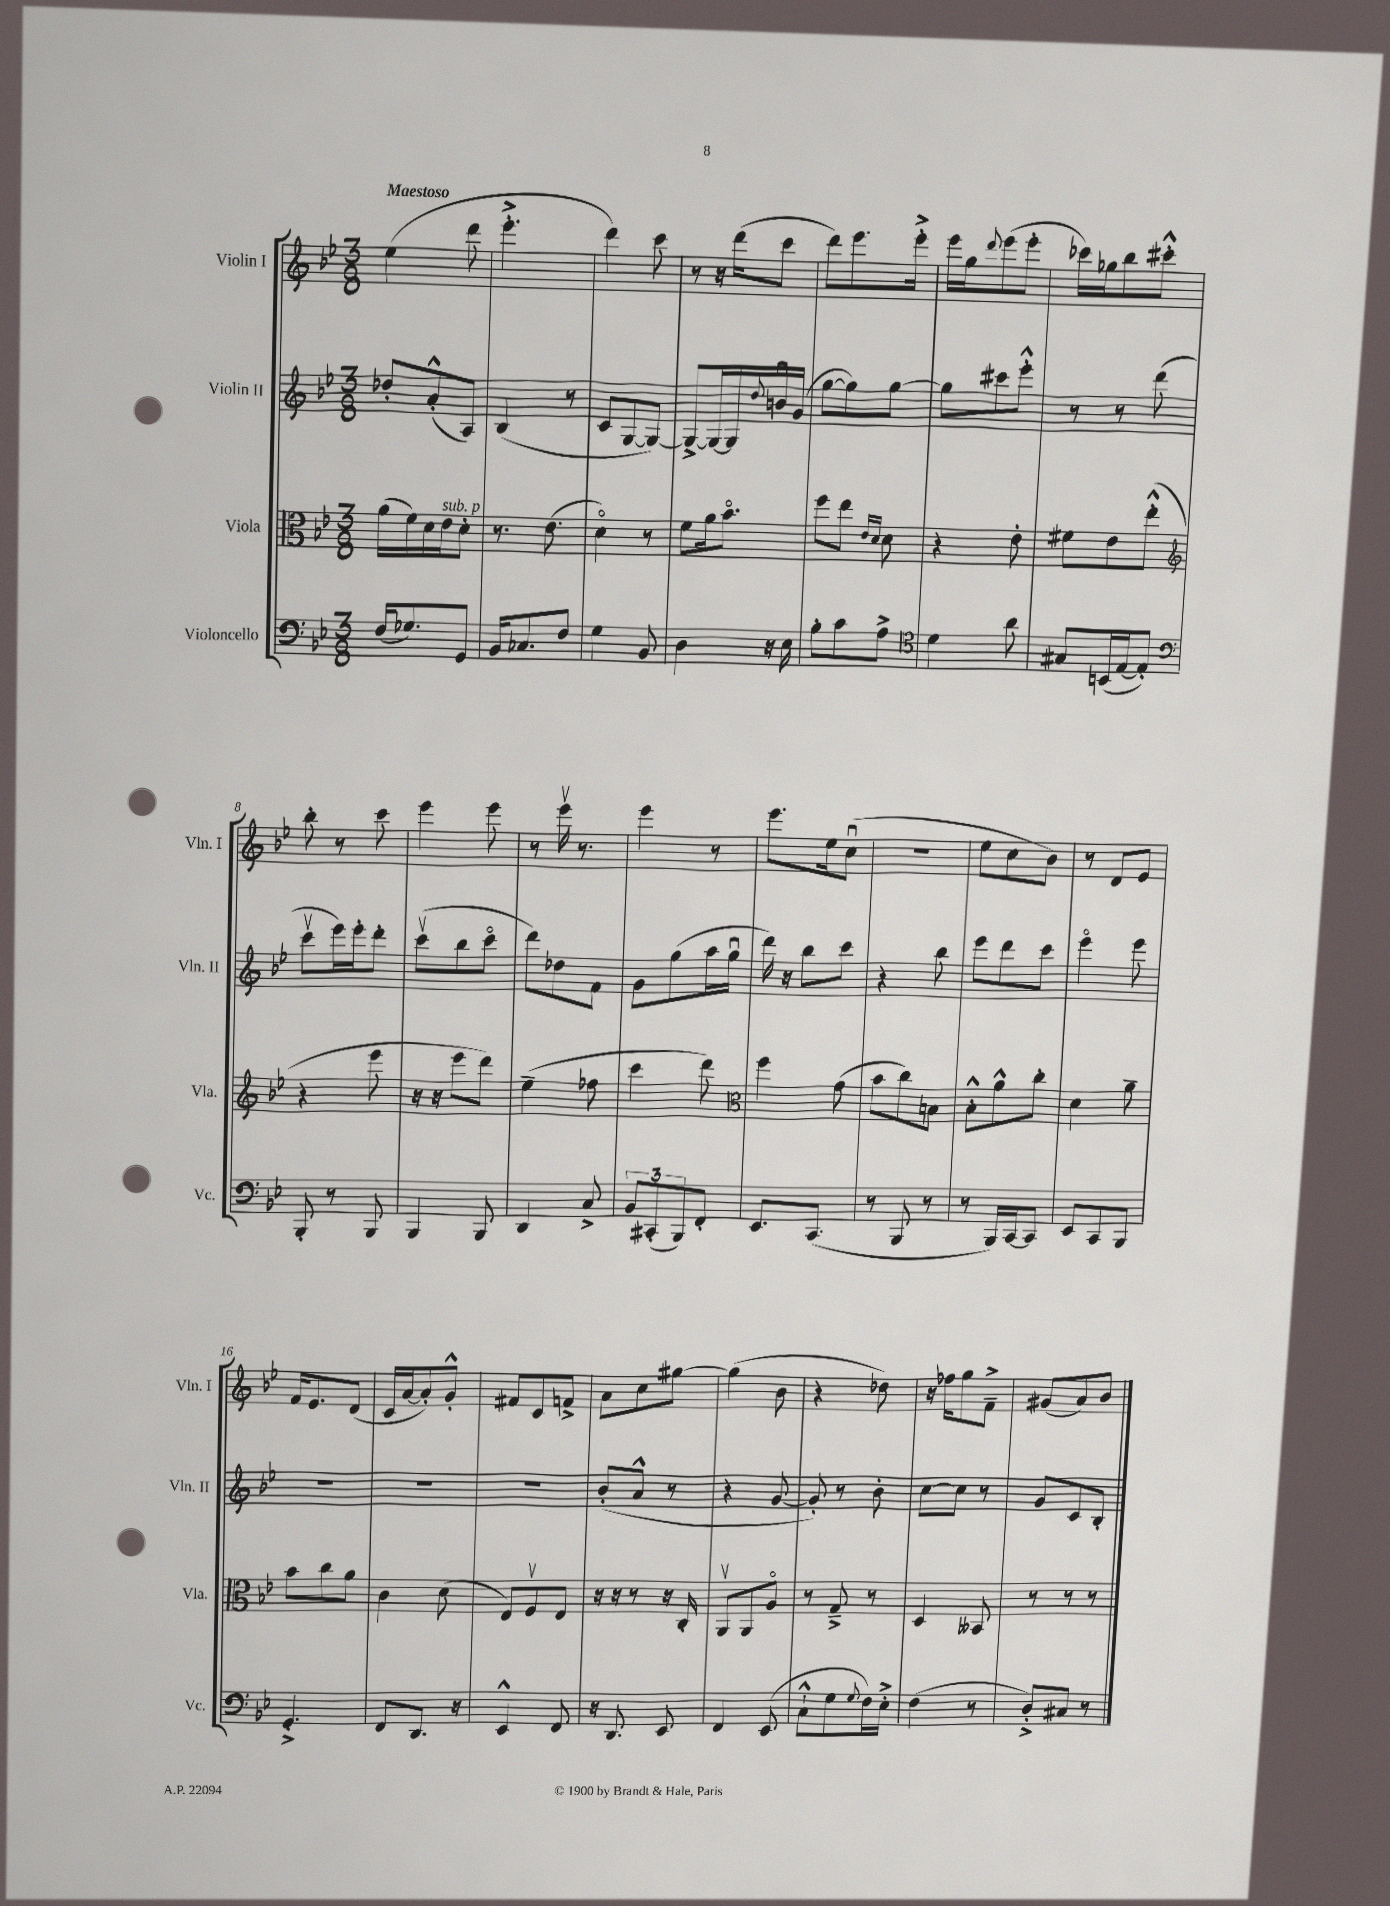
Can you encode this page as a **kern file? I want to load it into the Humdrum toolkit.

**kern	**kern	**kern	**kern
*part4	*part3	*part2	*part1
*staff4	*staff3	*staff2	*staff1
*I"Violoncello	*I"Viola	*I"Violin II	*I"Violin I
*I'Vc.	*I'Vla.	*I'Vln. II	*I'Vln. I
*clefF4	*clefC3	*clefG2	*clefG2
*k[b-e-]	*k[b-e-]	*k[b-e-]	*k[b-e-]
*M3/8	*M3/8	*M3/8	*M3/8
=1	=1	=1	=1
!	!	!	!LO:TX:a:B:t=Maestoso
(16F/KL	(16a\LL	8dd-X'/L	(4ee-\
8.G-X/)	16f\)	.	.
.	16d\	(8a'^^/	.
!	!LO:TX:a:i:t=sub. p	!	!
.	16e-\J	.	.
8GG/J	8d'\J	8A/J)	8ddd\
=2	=2	=2	=2
16BB-/KL	8.r	(4B-/	4.eee-'^\
8.C-X/	.	.	.
.	(8.e-\	.	.
8F/J	.	8r	.
=3	=3	=3	=3
4G\	4d\)	8c/L	4ddd\)
.	.	[8G/	.
8BB-/	8r	8G/J_)	8ccc\
=4	=4	=4	=4
4D\	8f\L	8G^/L_	8r
.	16a\k	16G/L_	16r
.	8.b-\J	16G/]	(16ddd\KL
.	.	8qqdd/	.
16r	.	16bnu/	8ccc\J
16E-\	.	(16g/JJ	.
=5	=5	=5	=5
8B-'\L	8ff\L	[8gg\L	8ddd\L)
8c\	8ee-\J	8gg\])	8.eee-\
.	16qqe-/LL	.	.
.	16qqd/JJ	.	.
8A^\J	8d\	[8gg\J	.
.	.	.	16eee-'^\Jk
=6	=6	=6	=6
*clefC4	*	*	*
4d\	4r	8gg\L]	16eee-\LL
.	.	.	16gg\J
.	.	.	8qqddd/
.	.	8ccc#X\	(8eee-\
8a\	8e-'\	8eee-'^^\J	8eee-'\J
=7	=7	=7	=7
8G#X/L	8f#X\L	8r	16ccc-X\LL)
.	.	.	16gg-X\J
(16BBn/L	8e-\	8r	8bb-\
[16E-/J	.	.	.
8E-'/J])	(8ee-'^^\J	(8ddd\	8ccc#X'^^\J
!!LO:LB:g=z
=8	=8	=8	=8
*clefF4	*clefG2	*	*
8BBB-'/	4r	8cccv\L	8bb-'\
8r	.	16eee-\L)	8r
.	.	16eee-'\J	.
8BBB-/	8eee-\	8ddd'\J	8ccc\
=9	=9	=9	=9
4BBB-/	16r	(8cccv\L	4eee-\
.	16r	.	.
.	8eee-\L	8bb-\	.
8BBB-/	8ddd\J)	8ccc\J	8eee-\
=10	=10	=10	=10
4DD/	(4ee-~\	8ddd\L)	8r
.	.	8dd-X\	16eee-v\
.	.	.	8.r
8C^/	8ff-X\	8f\J	.
=11	=11	=11	=11
12BB-/L	4ccc\	8g\L	4eee-\
(12CC#X'/	.	.	.
.	.	(8gg\	.
12BBB-/)	.	.	.
8FF'/J	8ddd\)	16aa\L	8r
.	.	16ggu\JJ	.
=12	=12	=12	=12
*	*clefC3	*	*
8.EE-/L	4ff\	16ddd\)	8.eee-\L
.	.	16r	.
.	.	8bb-\L	.
(8.CC/J	.	.	16ee-\k
.	(8g\	8ccc\J	(8ccu\J
=13	=13	=13	=13
8r	8b-\L	4r	4.r
8BBB-/	8cc\)	.	.
8r	8Bn\J	8bb-\	.
=14	=14	=14	=14
8r	8B-'^^\L	8eee-\L	8ee-\L
16BBB-/LL)	8a^^\	8ddd\	8cc\
[16CC/J	.	.	.
8CC/J]	8cc'\J	8ccc\J	8b-\J)
=15	=15	=15	=15
8EE-/L	4d\	4eee-\	8r
8CC/	.	.	8d/L
8BBB-/J	8a~\	8eee-\	8e-/J
!!LO:LB:g=z
=16	=16	=16	=16
4.GG'^/	8b-\L	4.r	16f/KL
.	.	.	8.e-/
.	8cc\	.	.
.	8a\J	.	(8d/J
=17	=17	=17	=17
8FF/L	4c\	4.r	16c/LL
.	.	.	[16a/J
8.DD/J	.	.	8a'/])
.	(8d\	.	8g'^^/J
16r	.	.	.
=18	=18	=18	=18
4EE-^^/	8E-/L)	4.r	8f#X/L
.	8Fv/	.	8c/
8FF/	8E-/J	.	8fn^/J
=19	=19	=19	=19
16r	16r	(8b-'/L	8a\L
8.DD/	16r	.	.
.	8r	8a^^/J	8cc\
8EE-/	16r	8r	[8gg#X\J
.	16C'/	.	.
=20	=20	=20	=20
4FF/	8AAv/L	4r	(4gg#\]
.	8AA/	.	.
(8EE-/	8A/J	[8g/	8b-\
=21	=21	=21	=21
8C`^^\L	8r	8g'/])	4r
8G\	8G~^/	8r	.
8qqG/	.	.	.
16F\L)	8r	8b-'\	8dd-X\)
16E-'^\JJ	.	.	.
=22	=22	=22	=22
(4F\	4D/	[8cc\L	16r
.	.	.	16ff-X\KL
.	.	8cc\J]	8gg\
8r	8BB--X/	8r	8f~^\J
=23	=23	=23	=23
8D'^/L)	8r	8g/L	(8g#X/L
8C#X/J	8r	8c/	8a/)
8r	8r	8B-'/J	8b-/J
==	==	==	==
*-	*-	*-	*-
